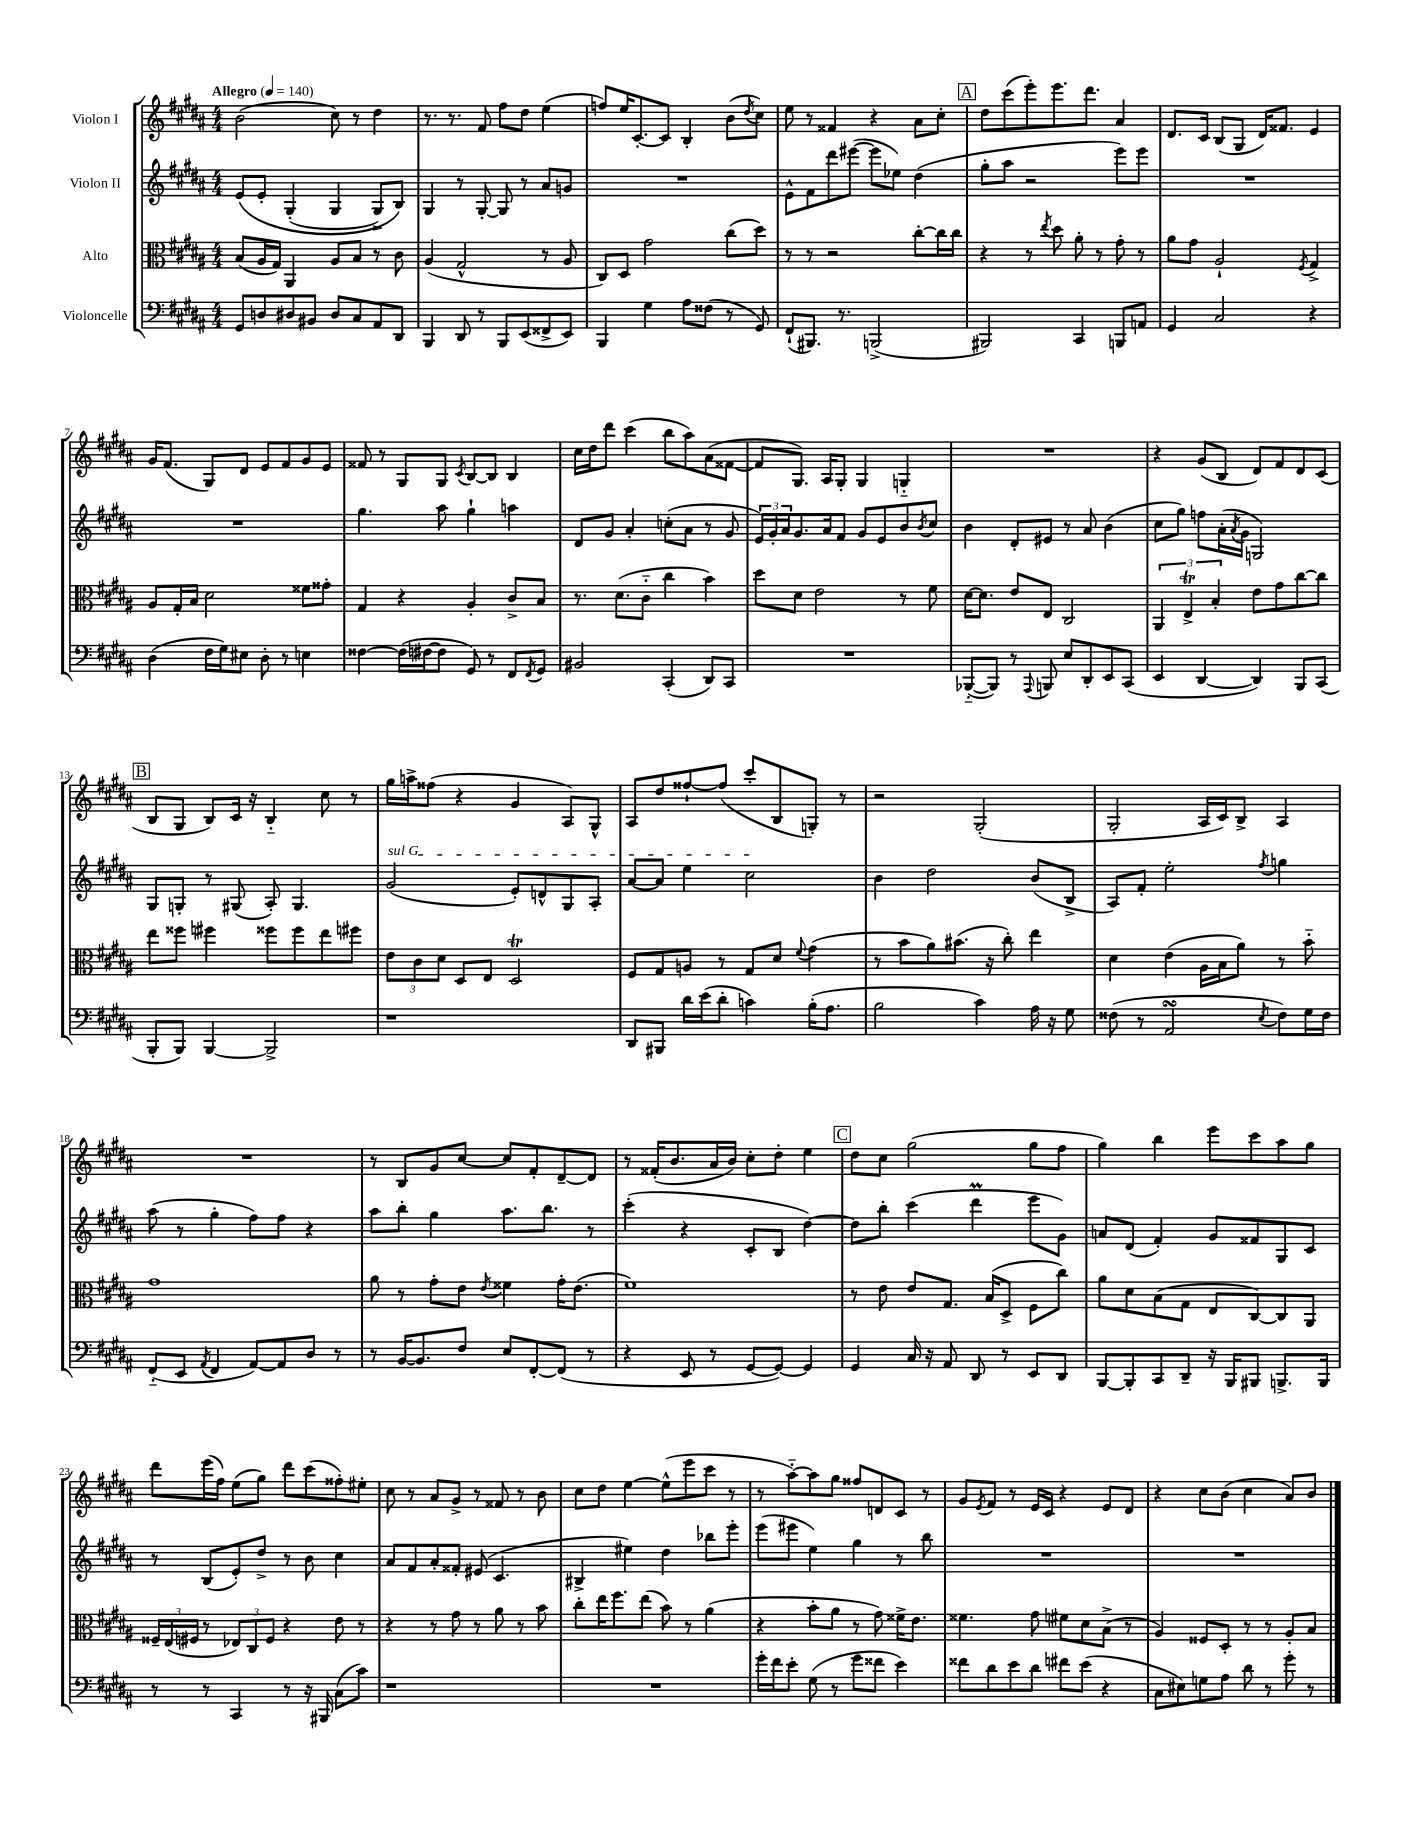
<<
\new StaffGroup <<
\new Staff = "s0" \with { instrumentName = "Violon I" } {
    \clef treble \key b \major \numericTimeSignature \time 4/4 \tempo "Allegro" 4 = 140
    b'2( cis''8) r8 dis''4 |
    r8. r8. fis'8 fis''8 dis''8 e''4( |
    f''8) e''16 cis'8.~-. cis'8 b4-. b'8( \acciaccatura { dis''8 } cis''8) |
    e''8 r8 fisis'4 r4 ais'8 cis''8-. |
    \mark \markup { \box "A" } dis''8 cis'''8( e'''8-.) e'''8. dis'''8. ais'4 |
    dis'8. cis'16 b8( gis8 dis'16) fisis'8. e'4 |
    gis'16 fis'8.( gis8) dis'8 e'8 fis'8 gis'8 e'8 |
    fisis'8 r8 gis8 gis8 \acciaccatura { cis'8 } b8~ b8 b4 |
    cis''16 dis''16 dis'''8 cis'''4( b''8 ais''8) ais'8( fisis'8~ |
    fisis'8 gis8.) ais16 gis8-. gis4 g4-_ |
    R1 |
    r4 gis'8( b8 dis'8) fis'8 dis'8 cis'8( |
    \mark \markup { \box "B" } b8 gis8 b8) cis'16 r16 b4-_ cis''8 r8 |
    gis''16 a''16-> fisis''8( r4 gis'4 ais8) gis8-^ |
    ais8 dis''8 fisis''8~-! fisis''8( cis'''8-. b8 g8-.) r8 |
    r2 gis2-.( |
    gis2-. ais16 cis'16) b8-> ais4 |
    R1 |
    r8 b8 gis'8 cis''8~ cis''8 fis'8-. dis'8~-- dis'8 |
    r8 fisis'16-.( b'8. ais'16 b'16) cis''8-. dis''8-. e''4 |
    \mark \markup { \box "C" } dis''8 cis''8 gis''2( gis''8 fis''8 |
    gis''4) b''4 e'''8 cis'''8 ais''8 gis''8 |
    dis'''8 e'''16( fis''16) e''8( gis''8) dis'''8 cis'''8( fisis''8-.) eis''8-. |
    cis''8 r8 ais'8 gis'8-> r8 fisis'8 r8 b'8 |
    cis''8 dis''8 e''4~ e''8-^( e'''8 cis'''8 r8 |
    r8 ais''8~-_) ais''8 gis''8 fisis''8 d'8 cis'8 r8 |
    gis'8 \acciaccatura { e'8 } fis'8 r8 e'16 cis'16 r4 e'8 dis'8 |
    r4 cis''8 b'8( cis''4 ais'8) b'8 \bar "|." |
}
\new Staff = "s1" \with { instrumentName = "Violon II" } {
    \clef treble \key b \major \numericTimeSignature \time 4/4
    e'8\( e'8-. gis4-.( gis4 gis8->) b8\) |
    gis4 r8 gis8~-. gis8 r8 ais'8 g'8 |
    R1 |
    e'8-^ fis'8 dis'''8 eis'''8~( eis'''8 ees''8) dis''4( |
    \mark \markup { \box "A" } gis''8-. ais''8 r2 e'''8) e'''8 |
    R1 |
    R1 |
    gis''4. ais''8 gis''4-! a''4 |
    dis'8 gis'8 ais'4-. c''8-.( ais'8 r8 gis'8 |
    \tuplet 3/2 { e'16) gis'16-. ais'16 } gis'8. ais'16 fis'8 gis'8 e'8 b'8 \acciaccatura { b'8 } cis''8 |
    b'4 dis'8-. eis'8 r8 ais'8 b'4( |
    cis''8 gis''8) f''8 ais'16-.( \acciaccatura { ais'8 } gis'16 g2) |
    \mark \markup { \box "B" } gis8 g8-. r8 gis8( ais8-.) gis4. |
    \once \override TextSpanner.bound-details.left.text = \markup { \italic "sul G" } gis'2\startTextSpan( e'8-.) d'8-^ gis8 ais8-. |
    ais'8~ ais'8 e''4 cis''2\stopTextSpan |
    b'4 dis''2 b'8( b8-> |
    ais8) fis'8-. e''2-. \acciaccatura { fis''8 } g''4 |
    ais''8( r8 gis''4-. fis''8) fis''8 r4 |
    ais''8 b''8-. gis''4 ais''8. b''8. r8 |
    cis'''4-.( r4 cis'8-. b8 dis''4~) |
    \mark \markup { \box "C" } dis''8 b''8-. cis'''4( dis'''4\prall e'''8 gis'8) |
    a'8 dis'8( fis'4-.) gis'8 fisis'8 gis8 cis'8 |
    r8 b8( e'8-.) dis''8-> r8 b'8 cis''4 |
    ais'8 fis'8 ais'8-. fisis'8-. eis'8( cis'4. |
    bis4-> eis''4) dis''4 bes''8 e'''8-. |
    e'''8( eis'''8 e''4) gis''4 r8 b''8 |
    R1 |
    R1 \bar "|." |
}
\new Staff = "s2" \with { instrumentName = "Alto" } {
    \clef alto \key b \major \numericTimeSignature \time 4/4
    b8( ais16 gis16) ais,4 ais8 b8 r8 cis'8 |
    ais4( gis2-^ r8 ais8 |
    cis8) dis8 gis'2 cis''8( dis''8) |
    r8 r8 r2 cis''8~-. cis''16 cis''16 |
    \mark \markup { \box "A" } r4 r8 \acciaccatura { e''8 } dis''8 ais'8-. r8 gis'8-. r8 |
    ais'8 gis'8 ais2-! \acciaccatura { fis8 } gis4-> |
    ais8 gis16-. b16 dis'2 fisis'8 gisis'8-. |
    gis4 r4 ais4-. cis'8-> b8 |
    r8. dis'8.( cis'8-_ cis''4 b'4) |
    dis''8 dis'8 e'2 r8 fis'8 |
    dis'16~ dis'8. e'8 e8 cis2 |
    \tuplet 3/2 { ais,4 e4->\trill b4-. } e'8 gis'8 cis''8~ cis''8 |
    \mark \markup { \box "B" } e''8 fisis''8 fis''4 fisis''8 fisis''8 e''8 fis''8 |
    \tuplet 3/2 { e'8 cis'8 dis'8 } dis8 e8 dis2\trill |
    fis8 gis8 a8 r8 gis8 dis'8 \appoggiatura { fis'8 } gis'4( |
    r8 b'8 ais'8) bis'8.( r16 cis''8-.) e''4 |
    dis'4 e'4( ais16 b16 ais'8) r8 b'8-_ |
    gis'1 |
    ais'8 r8 gis'8-. e'8 \acciaccatura { e'8 } fisis'4 gis'16-. e'8.( |
    fis'1) |
    \mark \markup { \box "C" } r8 e'8 e'8 gis8. b16( dis8-> fis8 cis''8) |
    ais'8 dis'8 b8( gis8 e8 cis8~) cis8 ais,8 |
    \tuplet 3/2 { fisis16-- e16( fis16 } r8 \tuplet 3/2 { ees8) cis8 fis8 } r4 e'8 r8 |
    r4 r8 gis'8 r8 ais'8 r8 b'8 |
    cis''8-. e''16 fis''8. e''8( b'8) r8 ais'4( |
    r4 b'8-. ais'8 r8 gis'8) fisis'16-> e'8. |
    fisis'4. gis'8 fis'8 dis'8 b8->( r8 |
    ais4) fisis8 dis8-. r8 r8 ais8-. b8 \bar "|." |
}
\new Staff = "s3" \with { instrumentName = "Violoncelle" } {
    \clef bass \key b \major \numericTimeSignature \time 4/4
    gis,8 d8 dis8 bis,8 dis8 cis8 ais,8 dis,8 |
    b,,4 dis,8 r8 b,,8 e,8( fisis,8-> e,8) |
    b,,4 gis4 ais8 fisis8( r8 gis,8) |
    fis,8-!( bis,,8.) r8. b,,2->( |
    \mark \markup { \box "A" } bis,,2) cis,4 b,,8 a,8 |
    gis,4 cis2 r4 |
    dis4( fis16 gis16) eis8 dis8-. r8 e4 |
    fisis4~ fisis16( fis16~ fis8 gis,8) r8 fis,8 \acciaccatura { fis,8 } gis,8 |
    bis,2 cis,4-.( dis,8) cis,8 |
    R1 |
    bes,,8~-_( bes,,8) r8 \appoggiatura { ais,,8 } b,,8 e8 dis,8-. e,8 cis,8( |
    e,4 dis,4~ dis,4) b,,8 cis,8( |
    \mark \markup { \box "B" } b,,8-. b,,8) b,,4~ b,,2-> |
    r1 |
    dis,8 bis,,8 dis'16 e'16( dis'8-. c'4) b16-.( ais8. |
    b2 cis'4) ais16 r16 gis8 |
    fisis8( r8 ais,2\turn \acciaccatura { e8 } fisis8) gis16 fisis16 |
    fis,8-_( e,8 \acciaccatura { ais,8 } fis,4 ais,8~) ais,8 dis8 r8 |
    r8 b,16~ b,8. fis8 e8 fis,8~-. fis,8( r8 |
    r4 e,8 r8 gis,8~ gis,8~) gis,4 |
    \mark \markup { \box "C" } gis,4 cis16 r16 ais,8 dis,8 r8 e,8 dis,8 |
    b,,8~ b,,8-. cis,8 dis,8-- r16 b,,16 bis,,8 b,,8.-> b,,16 |
    r8 r8 cis,4 r8 r16 bis,,16 cis8( cis'8) |
    r1 |
    R1 |
    gis'16-. fis'16 e'8-. gis8( r8 gis'8 fisis'8 e'4) |
    fisis'8 dis'8 e'8 dis'8 fis'8 e'8( r4 |
    cis8 eis8) g8 ais8 dis'8 r8 gis'8-. r8 \bar "|." |
}
>>
>>
